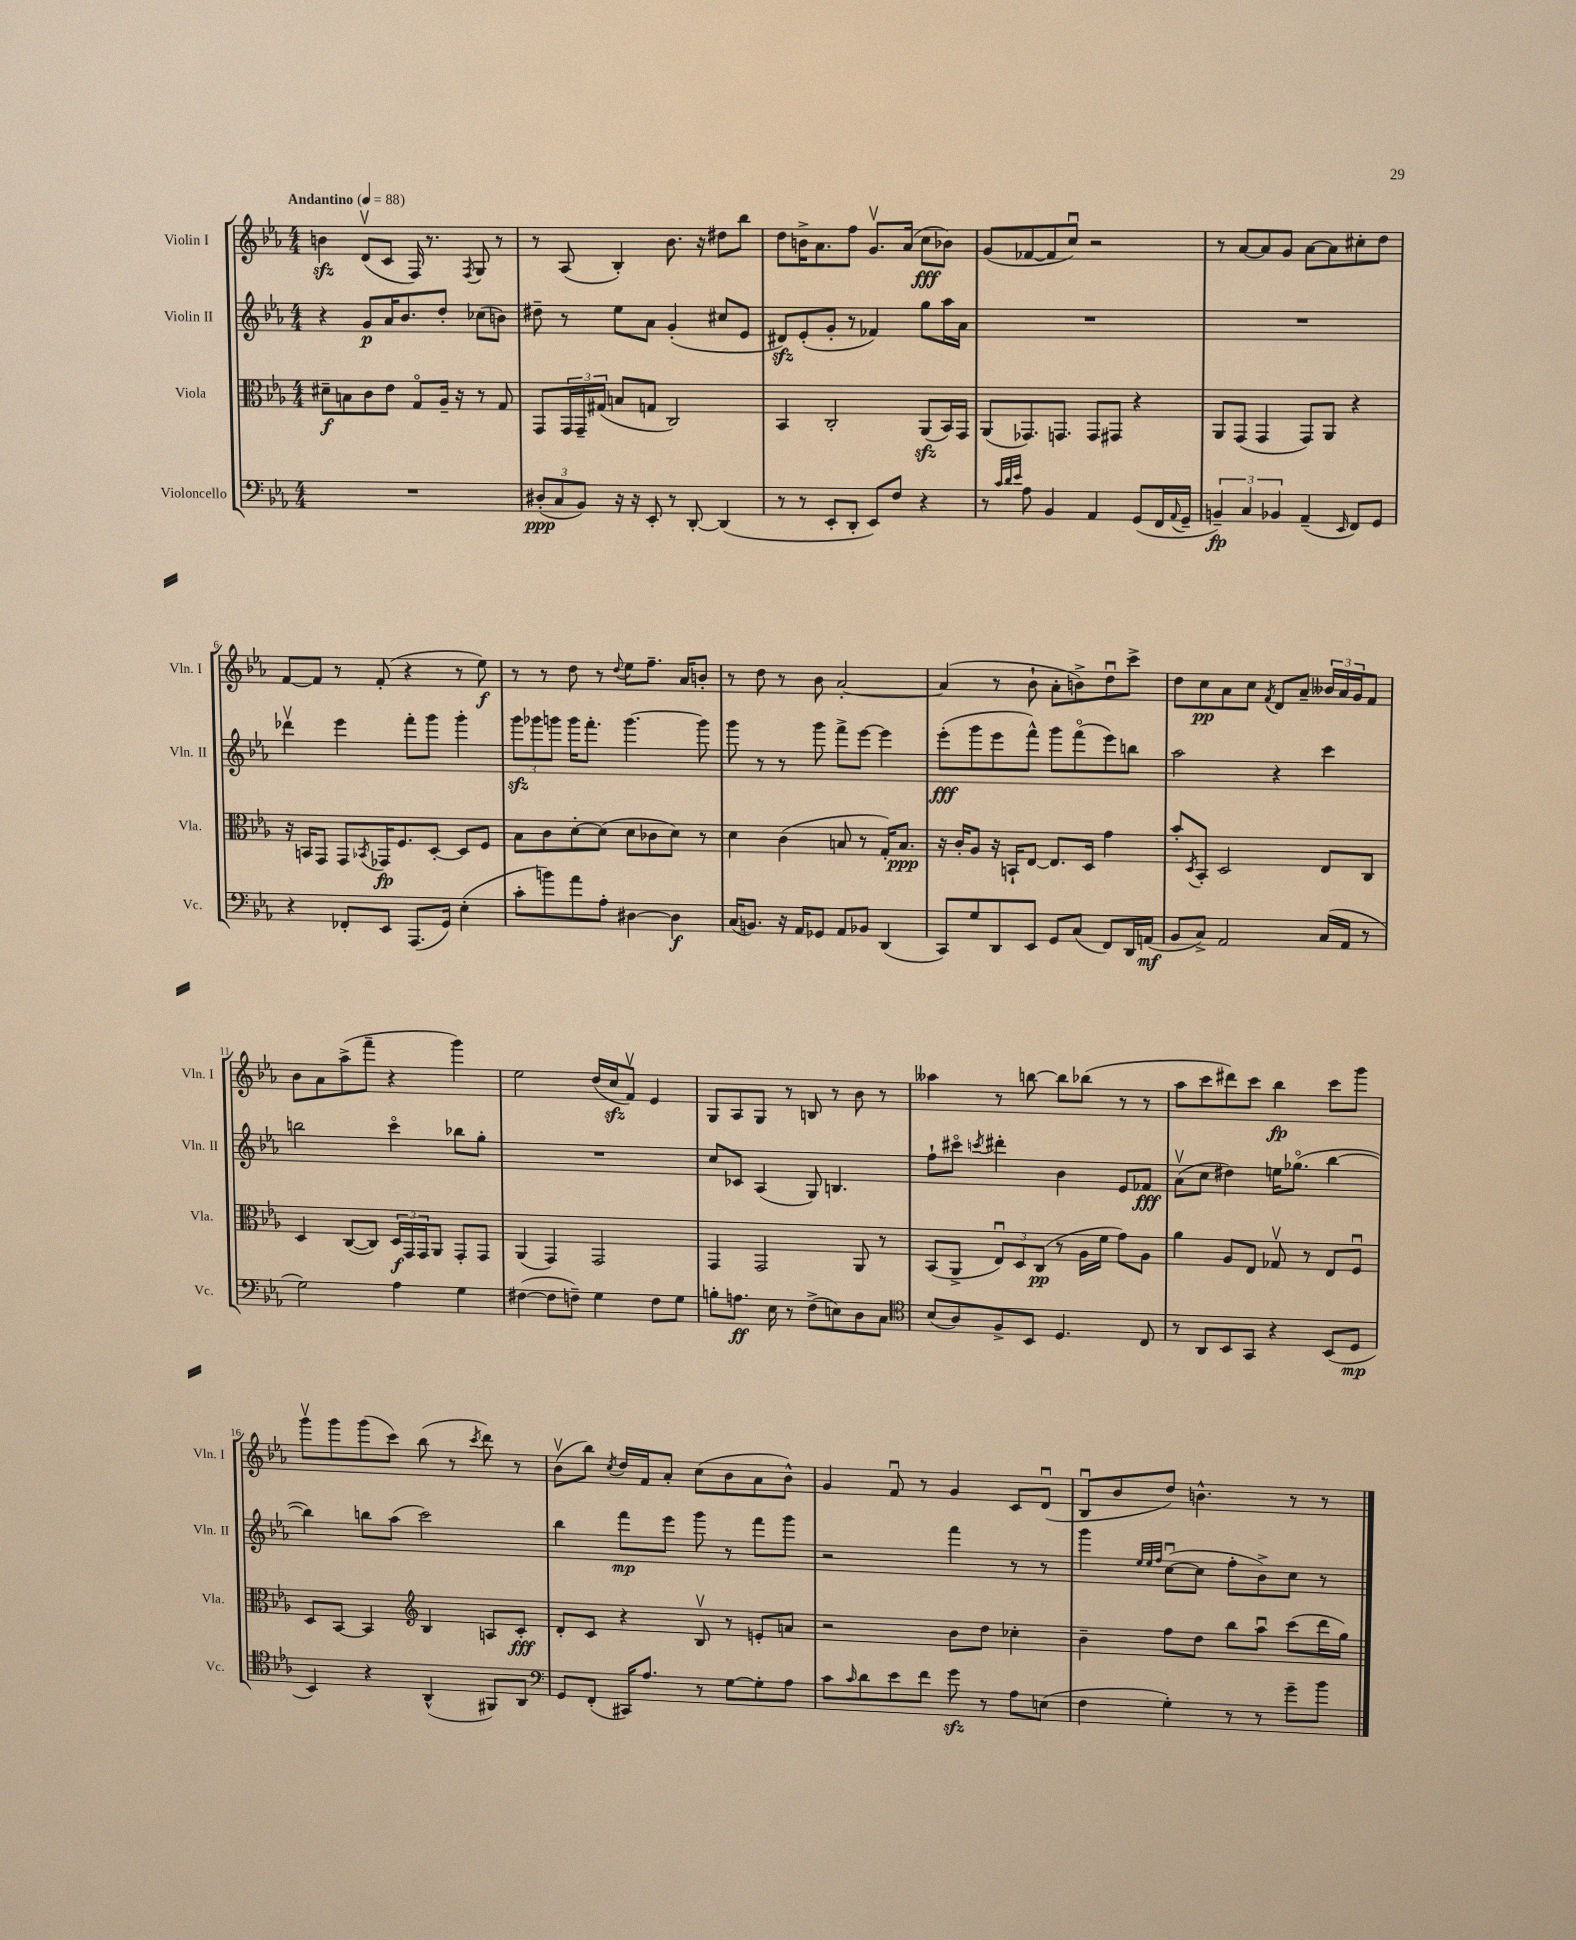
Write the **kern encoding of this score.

**kern	**dynam	**kern	**dynam	**kern	**dynam	**kern	**dynam
*part4	*part4	*part3	*part3	*part2	*part2	*part1	*part1
*staff4	*staff4	*staff3	*staff3	*staff2	*staff2	*staff1	*staff1
*I"Violoncello	*	*I"Viola	*	*I"Violin II	*	*I"Violin I	*
*I'Vc.	*	*I'Vla.	*	*I'Vln. II	*	*I'Vln. I	*
*clefF4	*	*clefC3	*	*clefG2	*	*clefG2	*
*k[b-e-a-]	*	*k[b-e-a-]	*	*k[b-e-a-]	*	*k[b-e-a-]	*
*M4/4	*	*M4/4	*	*M4/4	*	*M4/4	*
*MM88	*	*MM88	*	*MM88	*	*MM88	*
=1	=1	=1	=1	=1	=1	=1	=1
!	!	!	!	!	!	!LO:TX:a:B:t=Andantino	!
1r	.	8d#X~\L	f	4r	.	4bnzz\	.
.	.	8Bn\	.	.	.	.	.
.	.	8c\	.	8g/L	p	(8dv/L	.
.	.	8e-\J	.	16a-/K	.	8c/J	.
.	.	.	.	8.b-/	.	.	.
.	.	8G/L	.	.	.	16F/)	.
.	.	.	.	.	.	8.r	.
.	.	16A-~/Jk	.	8dd'/J	.	.	.
.	.	16r	.	.	.	.	.
.	.	.	.	.	.	8qF/	.
.	.	8r	.	(8cc-X\L	.	8G/	.
.	.	8G/	.	8bn\J)	.	8r	.
=2	=2	=2	=2	=2	=2	=2	=2
(12D#X'/L	ppp	8GG/L	.	8dd#X~\	.	8r	.
12C/	.	.	.	.	.	.	.
.	.	24GG/L	.	8r	.	(8A-/	.
12BB-/J)	.	24GG~/	.	.	.	.	.
.	.	(24G#X/JJ	.	.	.	.	.
16r	.	8Bn/L	.	8ee-\L	.	4B-'/)	.
16r	.	.	.	.	.	.	.
8EE-'/	.	8Gn/J	.	8a-\J	.	.	.
8r	.	2C/)	.	(4g'/	.	8.b-\	.
[8DD'/	.	.	.	.	.	.	.
.	.	.	.	.	.	16r	.
(4DD/]	.	.	.	8cc#X/L	.	8dd#X\L	.
.	.	.	.	8e-/J	.	8bb-\J	.
=3	=3	=3	=3	=3	=3	=3	=3
8r	.	4BB-/	.	8d#Xzz/L)	.	8dd\L	.
8r	.	.	.	(8e-'/	.	16bn^\K	.
.	.	.	.	.	.	8.a-\	.
8EE-'/L	.	2C'/	.	8g'/J	.	.	.
8DD'/J	.	.	.	8r	.	8ff\J	.
8EE-/L)	.	.	.	4f-X/)	.	8.gv/L	.
8F/J	.	.	.	.	.	.	.
.	.	.	.	.	.	(16a-/Jk	.
4r	.	(8AA-zz/L	.	8gg\L	.	8cc\L	fff
.	.	16BB-/L)	.	16aa-\L	.	8b-X\J)	.
.	.	16GG/JJ	.	16a-\JJ	.	.	.
=4	=4	=4	=4	=4	=4	=4	=4
8r	.	(8AA-/L	.	1r	.	(8g/L	.
32qqc/LLL	.	.	.	.	.	.	.
32qqd/	.	.	.	.	.	.	.
32qqe-/JJJ	.	.	.	.	.	.	.
8A-\	.	8.GG-X/)	.	.	.	[8f-X/	.
4BB-/	.	.	.	.	.	8f-/]	.
.	.	8.GGn/J	.	.	.	.	.
.	.	.	.	.	.	8ccu/J)	.
4AA-/	.	8GG/L	.	.	.	2r	.
.	.	8GG#X/J	.	.	.	.	.
(8GG/L	.	4r	.	.	.	.	.
16FF/L	.	.	.	.	.	.	.
8qqAA-/	.	.	.	.	.	.	.
16GG~/JJ	.	.	.	.	.	.	.
=5	=5	=5	=5	=5	=5	=5	=5
6BBn~/)	fp	8AA-/L	.	1r	.	8r	.
.	.	(8GG/J	.	.	.	[8a-/L	.
6C/	.	.	.	.	.	.	.
.	.	4GG/	.	.	.	8a-/]	.
6BB-X/	.	.	.	.	.	.	.
.	.	.	.	.	.	8g/J	.
(4AA-~/	.	8GG/L)	.	.	.	[8a-\L	.
.	.	8AA-/J	.	.	.	8a-\]	.
16qqEE-/	.	.	.	.	.	.	.
8FF/L)	.	4r	.	.	.	8cc#X'\	.
8GG/J	.	.	.	.	.	8dd\J	.
!!LO:LB:g=z
=6	=6	=6	=6	=6	=6	=6	=6
4r	.	16r	.	4ddd-Xv\	.	[8f/L	.
.	.	16BBn/KL	.	.	.	.	.
.	.	8GG/J	.	.	.	8f/J]	.
8FF-X'/L	.	8GG/L	.	4eee-\	.	8r	.
.	.	8qBB-X/	.	.	.	.	.
8EE-/J	.	16GG-X/K	fp	.	.	(8f'/	.
.	.	8.F/	.	.	.	.	.
(8.AAA-/L	.	.	.	8fff'\L	.	4r	.
.	.	[8D'/J	.	8ggg\J	.	.	.
16GG/Jk)	.	.	.	.	.	.	.
(4E-'\	.	8D/L]	.	4ggg'\	.	8r	.
.	.	8F/J	.	.	.	8ee-\)	f
=7	=7	=7	=7	=7	=7	=7	=7
8c'\L	.	8B-\L	.	12gggzz\L	.	8r	.
.	.	.	.	12ggg-X\	.	.	.
8bn\)	.	8c\	.	.	.	8r	.
.	.	.	.	12gggn\J	.	.	.
8a-\	.	[8d'\	.	16ggg\KL	.	8dd\	.
.	.	.	.	8.fff'\J	.	.	.
8A-'\J	.	(8d\J]	.	.	.	8r	.
.	.	.	.	.	.	8qqdd/	.
[4D#X\	.	8d\L	.	[4.ggg\	.	8ee-\L	.
.	.	8c-X\	.	.	.	8.ff~\J	.
4D#\]	f	8d\J)	.	.	.	.	.
.	.	.	.	.	.	16a-/KL	.
.	.	8r	.	8ggg\]	.	8bn'/J	.
=8	=8	=8	=8	=8	=8	=8	=8
(16C/KL	.	4d\	.	8ggg\	.	8r	.
8.BBn/J)	.	.	.	.	.	.	.
.	.	.	.	8r	.	8dd\	.
16r	.	(4c\	.	8r	.	8r	.
16AA-/KL	.	.	.	.	.	.	.
8GG-X/J	.	.	.	8ggg\	.	8b-\	.
8AA-/L	.	8Bn/	.	8fff^\L	.	[2a-'/	.
8BB-X/J	.	8r	.	[8eee-\J	.	.	.
(4DD/	.	16G'/KL)	.	4eee-\]	.	.	.
.	.	8.B/J	ppp	.	.	.	.
=9	=9	=9	=9	=9	=9	=9	=9
8CC/L)	.	16r	.	(8eee-'\L	fff	(4a-/]	.
.	.	16c'/KL	.	.	.	.	.
8G/	.	8A-/J	.	8ggg\	.	.	.
8DD/	.	16r	.	8eee-\	.	8r	.
.	.	16BBn`/KL	.	.	.	.	.
8EE-/J	.	[8E-/J	.	8fff^^\J)	.	8b-`\	.
8GG/L	.	8.E-/L]	.	8ggg\L	.	8a-'\L	.
(8C/J	.	.	.	(8fff\	.	8bn^\)	.
.	.	16D/Jk	.	.	.	.	.
8FF/L)	.	4g\	.	8eee-\)	.	8ddu\	.
16DD/L	.	.	.	8bbn\J	.	8ccc^\J	.
(16AAn/JJ	mf	.	.	.	.	.	.
=10	=10	=10	=10	=10	=10	=10	=10
8BB-/L	.	8b-'/L	.	2aa-\	.	8dd\L	.
.	.	8qD/	.	.	.	.	.
8C^/J)	.	8BB-'/J	.	.	.	8cc\	pp
2AA-/	.	2D/	.	.	.	8a-\	.
.	.	.	.	.	.	8cc\J	.
.	.	.	.	.	.	8qf/	.
.	.	.	.	4r	.	8d/L	.
.	.	.	.	.	.	8a-~/J	.
(16C/LL	.	8E-/L	.	4ccc\	.	24b--X/LL	.
.	.	.	.	.	.	24a-/	.
16AA-/JJ	.	.	.	.	.	.	.
.	.	.	.	.	.	24g/J	.
8r	.	8C/J	.	.	.	8f/J	.
!!LO:LB:g=z
=11	=11	=11	=11	=11	=11	=11	=11
2G\)	.	4D/	.	2bbn\	.	8b-\L	.
.	.	.	.	.	.	8a-\	.
.	.	([8C/L	.	.	.	(8aa-^\	.
.	.	8C/J])	.	.	.	8fff~\J	.
4A-\	.	24D/LL	f	4ccc\	.	4r	.
.	.	24GG/	.	.	.	.	.
.	.	24GG/J	.	.	.	.	.
.	.	8AA-/J	.	.	.	.	.
4G\	.	8GG'/L	.	8bb-X\L	.	4ggg\)	.
.	.	8GG/J	.	8gg'\J	.	.	.
=12	=12	=12	=12	=12	=12	=12	=12
([4F#X\	.	(4AA-/	.	1r	.	2ee-\	.
8F#\L]	.	4GG/)	.	.	.	.	.
8Fn~\J)	.	.	.	.	.	.	.
4G\	.	2GG/	.	.	.	(16dd/LL	.
.	.	.	.	.	.	16cczz/J	.
.	.	.	.	.	.	8fv/J)	.
8F\L	.	.	.	.	.	4e-/	.
8G\J	.	.	.	.	.	.	.
=13	=13	=13	=13	=13	=13	=13	=13
8Bn'\L	.	4GG/	.	8cc/L	.	8G/L	.
8.An\J	ff	.	.	8c-X/J	.	8A-/	.
.	.	2GG/	.	(4A-/	.	8G/J	.
16E-\	.	.	.	.	.	.	.
8r	.	.	.	.	.	8r	.
(8F^\L	.	.	.	8G/)	.	8Bn/	.
8En\)	.	.	.	4.Bn/	.	8r	.
8D\	.	8AA-/	.	.	.	8b-\	.
8C\J	.	8r	.	.	.	8r	.
=14	=14	=14	=14	=14	=14	=14	=14
*clefC4	*	*	*	*	*	*	*
(8B-/L	.	(8BB-/L	.	8ff`\L	.	4aa--X\	.
8A-/)	.	8AA-^/J	.	8ccc#X\J	.	.	.
.	.	.	.	8qcccn/	.	.	.
8F^/	.	12E-u/L)	.	4ddd#X'\	.	8r	.
.	.	12D/	.	.	.	.	.
8BB-/J	.	.	.	.	.	[8bbn\	.
.	.	(12C/J	pp	.	.	.	.
4.D/	.	8r	.	4b-\	.	8bb\L]	.
.	.	16A-\LL	.	.	.	(8bb-X\J	.
.	.	16f\JJ	.	.	.	.	.
.	.	8g\L)	.	8e-/L	.	8r	.
8C/	.	8A-\J	.	8f-X/J	fff	8r	.
=15	=15	=15	=15	=15	=15	=15	=15
8r	.	4a-\	.	(8a-v\L	.	8aa-\L	.
8AA-/L	.	.	.	8cc\J	.	8ccc\	.
8BB-/	.	8A-/L	.	4dd#X\)	.	8ddd#X\)	.
8GG/J	.	8E-/J	.	.	.	8ccc\J	.
4r	.	8G-Xv/	.	16een\KL	.	4bb-\	fp
.	.	.	.	(8.gg-X\J	.	.	.
.	.	8r	.	.	.	.	.
(8BB-/L	.	8E-/L	.	[4bb-\	.	8ccc\L	.
8D/J	mp	8Fu/J	.	.	.	8ggg\J	.
!!LO:LB:g=z
=16	=16	=16	=16	=16	=16	=16	=16
4BB-/)	.	8D/L	.	4bb-\])	.	8gggv\L	.
.	.	[8BB-/J	.	.	.	8ggg\	.
4r	.	4BB-/]	.	8bbn\L	.	(8ggg\	.
.	.	.	.	(8aa-\J	.	8ccc\J)	.
*	*	*clefG2	*	*	*	*	*
(4AA-^^/	.	4B-/	.	2ccc\)	.	(8bb-\	.
.	.	.	.	.	.	8r	.
.	.	.	.	.	.	8qccc/	.
8FF#X/L)	.	8An/L	.	.	.	8ddd\)	.
8AA-/J	.	8c'/J	fff	.	.	8r	.
=17	=17	=17	=17	=17	=17	=17	=17
*clefF4	*	*	*	*	*	*	*
8GG/L	.	8d'/L	.	4bb-\	.	(8b-v\L	.
(8FF'/J	.	8c/J	.	.	.	8bb-\J)	.
.	.	.	.	.	.	8qcc/	.
16CC#X/KL)	.	4r	.	8fff\L	mp	16dd/LL	.
8.A-/J	.	.	.	.	.	16f/J	.
.	.	.	.	8eee-\J	.	8a-'/J	.
8r	.	8B-v/	.	8ggg\	.	(8cc\L	.
[8G\L	.	8r	.	8r	.	8b-\	.
8G'\]	.	8en'/L	.	8fff\L	.	8a-\	.
8A-\J	.	8an/J	.	8ggg\J	.	8b-^^\J)	.
=18	=18	=18	=18	=18	=18	=18	=18
8c\L	.	2r	.	2r	.	4g/	.
16qqc/	.	.	.	.	.	.	.
8d\	.	.	.	.	.	.	.
8e-\	.	.	.	.	.	8fu/	.
8f\J	.	.	.	.	.	8r	.
8gzz\	.	8b-\L	.	4fff\	.	4g/	.
8r	.	8dd\J	.	.	.	.	.
8A-\L	.	4cc-X'\	.	8r	.	8c/L	.
(8En\J	.	.	.	8r	.	(8du/J	.
=19	=19	=19	=19	=19	=19	=19	=19
4F\	.	4b-~\	.	4ggg\	.	8B-u/L	.
.	.	.	.	.	.	8b-/	.
.	.	.	.	32qqee-/LLL	.	.	.
.	.	.	.	32qqee-/	.	.	.
.	.	.	.	32qqff/JJJ	.	.	.
4G'\)	.	8ff\L	.	([8ccu\L	.	8dd/J)	.
.	.	8dd\J	.	8cc\J]	.	4.bn^^\	.
8r	.	8bb-\L	.	8ff'\L	.	.	.
8r	.	8aa-u\J	.	8b-^\)	.	.	.
8g~\L	.	(8ccc\L	.	8cc\J	.	8r	.
8b-\J	.	16ddd\L	.	8r	.	8r	.
.	.	16gg\JJ)	.	.	.	.	.
==	==	==	==	==	==	==	==
*-	*-	*-	*-	*-	*-	*-	*-
